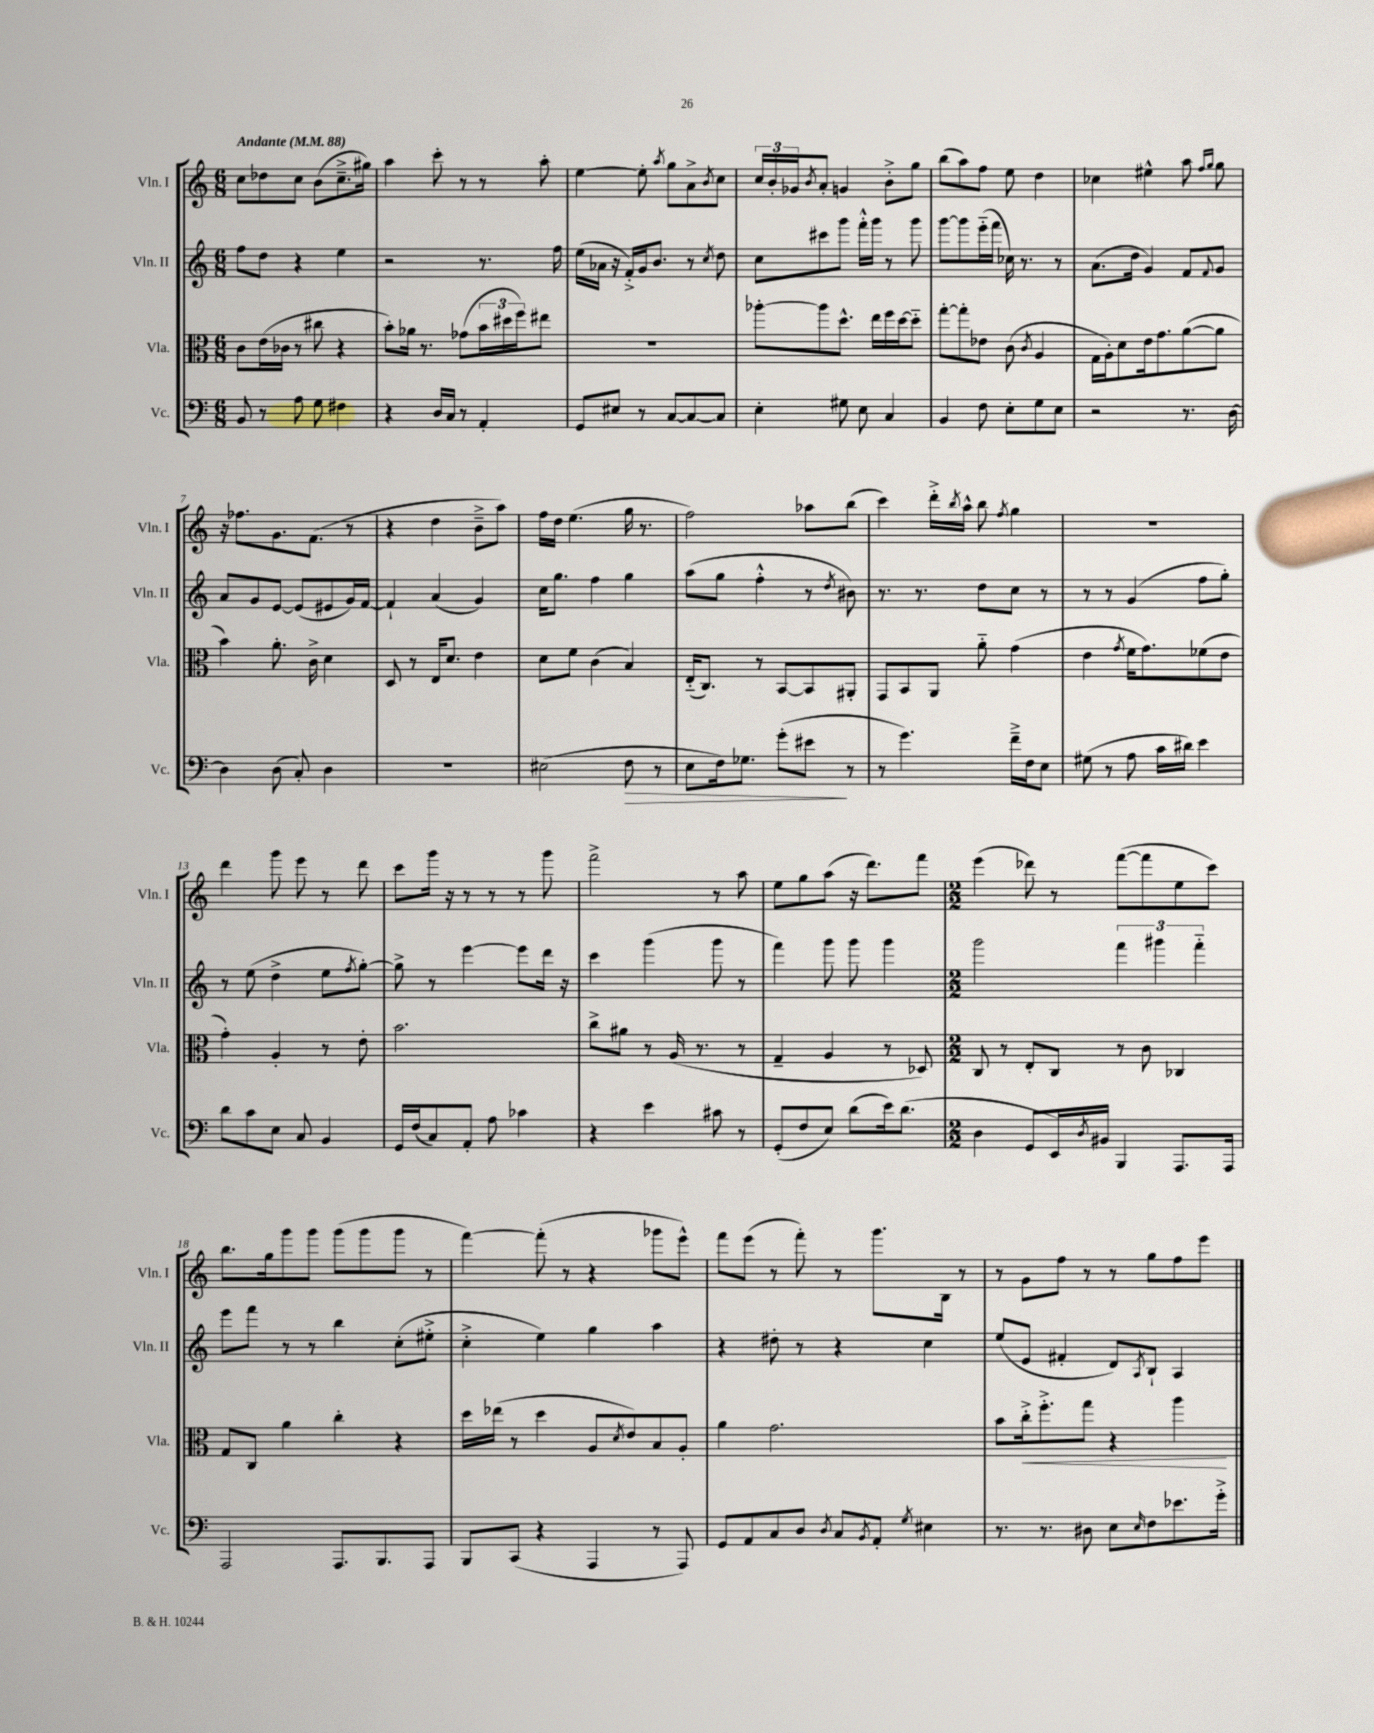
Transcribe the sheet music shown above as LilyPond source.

<<
\new StaffGroup <<
\new Staff = "s0" \with { instrumentName = "Vln. I" shortInstrumentName = "Vln. I" } {
    \clef treble \key c \major \numericTimeSignature \time 6/8 \tempo "Andante" 4 = 88
    c''8 des''8 c''8 b'8( c''8.---> gis''16) |
    a''4 c'''8-. r8 r8 a''8-. |
    e''4~ e''8-. \acciaccatura { a''8 } g''8 a'8-> \acciaccatura { b'8 } c''8 |
    \tuplet 3/2 { c''16 b'16-. ges'16 } \acciaccatura { b'8 } a'8-. g'4 b'8-.-> g''8 |
    b''8( a''8) f''8 e''8 d''4 |
    ces''4 eis''4-^ a''8 \grace { f''16 g''16 } g''8 |
    r16 fes''8. g'8. f'8.( r8 |
    r4 d''4 b'8---> a''8) |
    f''16 d''16 e''4.( g''16 r8. |
    f''2) aes''8 b''8( |
    c'''4) d'''16-.-> \acciaccatura { b''8 } a''16-^ b''8 \acciaccatura { f''8 } g''4 |
    R2. |
    d'''4 g'''8 e'''8 r8 d'''8 |
    c'''8 g'''16 r16 r8 r8 r8 g'''8 |
    f'''2-> r8 a''8 |
    e''8 g''8 a''8( r16 d'''8.) f'''8 |
    \numericTimeSignature \time 2/2 e'''4( des'''8) r8 f'''8~( f'''8 e''8 c'''8) |
    b''8. g''16 g'''8 g'''8 g'''8( g'''8 g'''8 r8 |
    f'''4~) f'''8-.( r8 r4 ges'''8 e'''8-^) |
    f'''8 e'''8( r8 f'''8-.) r8 g'''8. b16 r8 |
    r8 g'8 f''8 r8 r8 g''8 f''8 e'''8 \bar "|." |
}
\new Staff = "s1" \with { instrumentName = "Vln. II" shortInstrumentName = "Vln. II" } {
    \clef treble \key c \major \numericTimeSignature \time 6/8
    f''8 d''8 r4 e''4 |
    r2 r8. f''16 |
    e''16( aes'16 r16 f'16-.->) g'16 b'8. r8 \acciaccatura { c''8 } d''8 |
    c''8 cis'''8 g'''8 f'''16-.-^ g'''16 r8 g'''8 |
    g'''8~ g'''8 e'''16-_( f'''16 ces''16) r8. r8 |
    a'8.( d''16 g'4) f'8 \appoggiatura { f'8 } g'8 |
    a'8 g'8 e'8~ e'8( eis'8 g'16) f'16~ |
    f'4-! a'4( g'4) |
    c''16 g''8. f''4 g''4 |
    a''8( g''8 f''4-.-^ r8 \acciaccatura { d''8 } bis'8) |
    r8. r8. d''8 c''8 r8 |
    r8 r8 g'4( f''8 g''8-.) |
    r8 e''8( d''4-> e''8 \acciaccatura { f''8 } g''8~-.) |
    g''8-> r8 e'''4~ e'''8 d'''16 r16 |
    c'''4 g'''4( g'''8 r8 |
    f'''4) g'''8 g'''8 g'''4 |
    \numericTimeSignature \time 2/2 g'''2 \tuplet 3/2 { f'''4 gis'''4 f'''4-_ } |
    e'''8 f'''8 r8 r8 b''4 c''8-.( eis''8-.-> |
    c''4-.-> e''4) g''4 a''4 |
    r4 dis''8-. r8 r4 c''4 |
    e''8( e'8 fis'4-. d'8) \acciaccatura { a8 } b8-! a4 \bar "|." |
}
\new Staff = "s2" \with { instrumentName = "Vla." shortInstrumentName = "Vla." } {
    \clef alto \key c \major \numericTimeSignature \time 6/8
    c'8 e'16( ces'16 r8 cis''8 r4 |
    b'8-.) aes'16 r8. ges'8( \tuplet 3/2 { b'16 dis''16 f''16) } eis''8 |
    R2. |
    aes''8~-. aes''8 d''8.-^ e''16 f''16 d''16~ d''8-_ |
    g''8~-. g''8-. ees'8 c'8( \acciaccatura { c'8 } a4 |
    g16 a16-.) d'8 e'16 g'8. a'8~( a'8 |
    b'4) a'8.-. c'16-> d'4 |
    d8 r8 e16 d'8. e'4 |
    d'8 f'8 c'4( b4) |
    e16-_( c8.) r8 b,8~ b,8 ais,8-. |
    g,8 b,8 a,8 a'8-_ g'4( |
    e'4 \acciaccatura { g'8 } f'16 g'8.) fes'8( e'8 |
    g'4-.) a4-. r8 e'8-. |
    b'2. |
    c''8-> ais'8 r8 a16( r8. r8 |
    g4-- a4 r8 des8) |
    \numericTimeSignature \time 2/2 c8 r8 e8-. c8 r8 c'8 ces4 |
    g8 c8 a'4 c''4-. r4 |
    d''16 ees''16( r8 d''4 a8 \acciaccatura { d'8 } e'8) b8 a8-. |
    a'4 g'2. |
    b'8 c''16-.->\< f''8.-.-> g''8 r4 a''4\! \bar "|." |
}
\new Staff = "s3" \with { instrumentName = "Vc." shortInstrumentName = "Vc." } {
    \clef bass \key c \major \numericTimeSignature \time 6/8
    b,8 r8 a8 g8 fis4 |
    r4 d16 c16 r8 a,4-. |
    g,8 eis8 r8 c8~ c8~ c8 |
    e4-. gis8 e8 c4 |
    b,4 f8 e8-. g8 e8 |
    r2 r8. d16~ |
    d4 d8( c8-.) d4 |
    R2. |
    eis2( f8\> r8 |
    e8 f16) ges8. g'8-.( eis'8\! r8 |
    r8 g'4.) f'16---> f16 e8 |
    gis8( r8 a8 c'16 dis'16) e'4 |
    d'8 c'8 e8 c8 b,4 |
    g,16 f16( c8) a,8-. a8 ces'4 |
    r4 e'4 cis'8 r8 |
    g,8-.( f8 e8) d'8( e'16) d'8.( |
    \numericTimeSignature \time 2/2 d4 g,8 e,16) \acciaccatura { d8 } bis,16 b,,4 a,,8. a,,16 |
    a,,2 a,,8. b,,8. a,,8 |
    b,,8 c,8( r4 a,,4 r8 a,,8) |
    g,8 a,8 c8 d8 \acciaccatura { d8 } c8 \acciaccatura { b,8 } a,8-. \acciaccatura { g8 } eis4 |
    r8. r8. dis8 e8 \grace { e16 } f8 ees'8. g'16-.-> \bar "|." |
}
>>
>>
